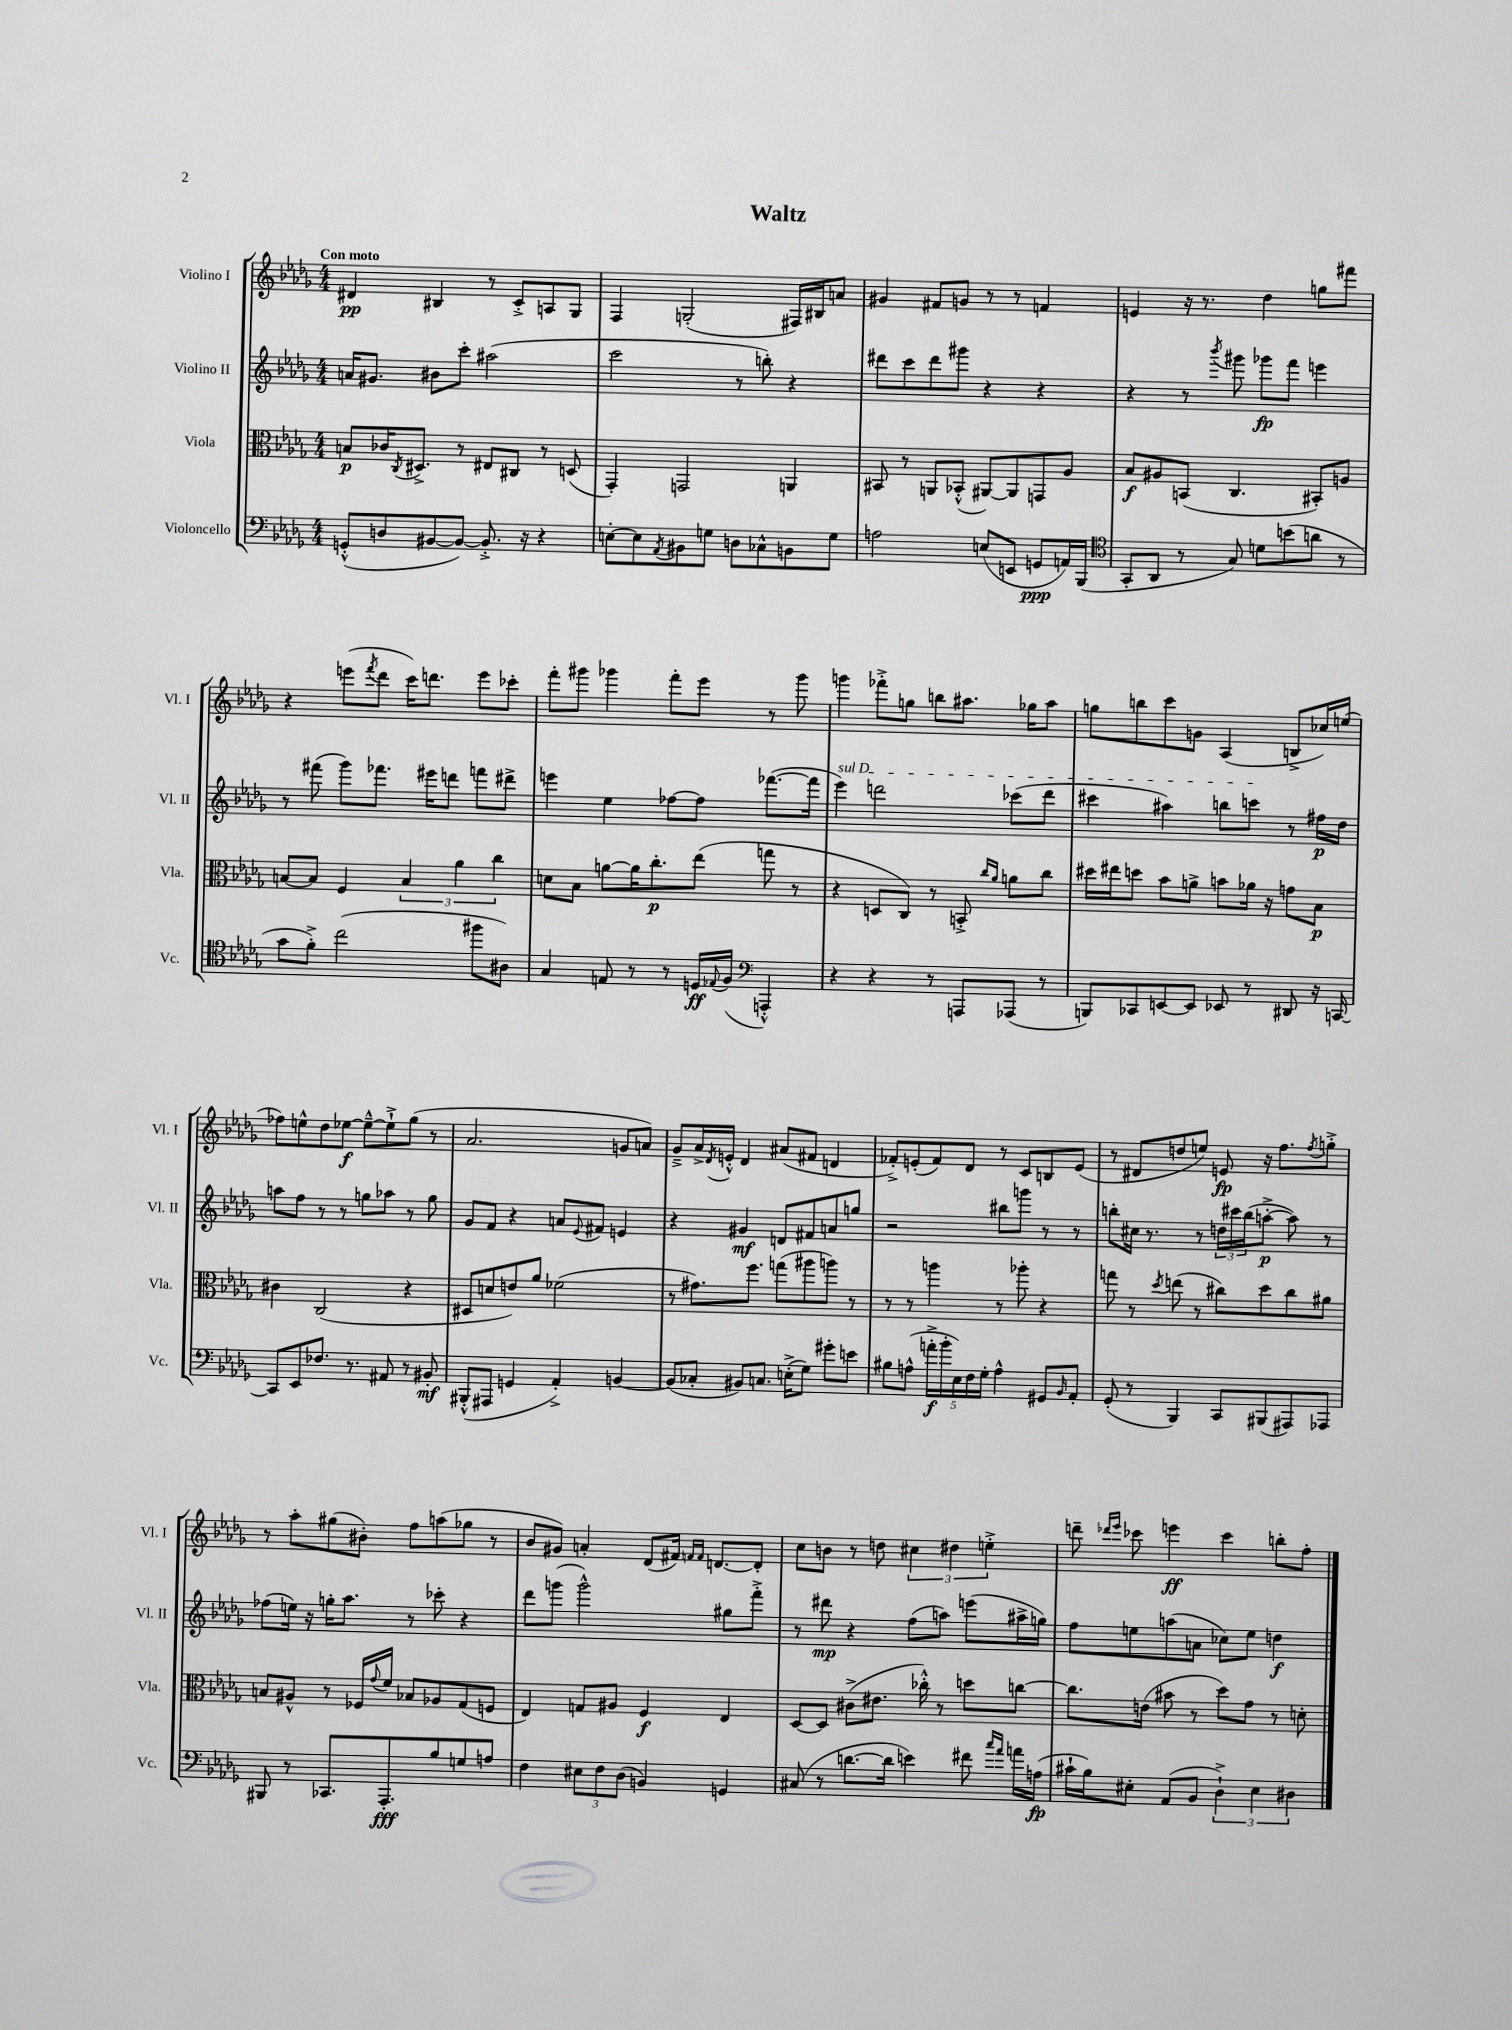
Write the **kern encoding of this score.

**kern	**kern	**kern	**kern
*staff4	*staff3	*staff2	*staff1
*clefF4	*clefC3	*clefG2	*clefG2
*k[b-e-a-d-g-]	*k[b-e-a-d-g-]	*k[b-e-a-d-g-]	*k[b-e-a-d-g-]
*M4/4	*M4/4	*M4/4	*M4/4
(8GG'^^	8B	16a	4d#
.	.	8.g#	.
8D	16c-	.	.
.	8qC	.	.
.	8.D#^	.	.
[8BB#	.	8b#	4B#
8BB#_)	8r	8ccc'	.
8.BB#'^]	8E#	(2aa#	8r
.	8C#	.	8c'^
16r	.	.	.
4r	8r	.	8A
.	(8D	.	8G-
=	=	=	=
[8E'	4GG-')	2ccc	4F
8E]	.	.	.
8qAA-	.	.	.
8BB#	2GG	.	(2G'
8G	.	.	.
8D	.	8r	.
8C-^^	.	8bb')	.
8BB	4AA	4r	16F#)
.	.	.	16B#
8G	.	.	8a
=	=	=	=
2A	8BB#	8ddd#	4g#
.	8r	8ccc	.
.	8AA	8ddd#	8f#
.	(8BB-'^^	8ggg#	8g
(8E	[8AA#)	4r	8r
8EE	8AA#]	.	8r
8GG	8GG	4r	4f
16AA)	8A-	.	.
(16BBB-	.	.	.
=	=	=	=
*clefC4	*	*	*
8GG-'	8B-	4r	4e
8AA-	8A#	.	.
8r	(8BB	8r	16r
.	.	.	8.r
.	.	8qbbb-	.
8G-)	4.C	8ggg#	.
8d	.	8ggg-	4dd-
(8b	.	8fff	.
8a	8BB#')	4eee	8gg
8r	8A	.	8fff#
=	=	=	=
8g-	[8B	8r	4r
8f'^)	8B]	(8fff#	.
(2cc	4F	8ggg-)	(8eee
.	.	.	8qfff
.	.	8.fff-	8ddd-
.	6B	.	16ccc)
.	.	16eee#	8.ddd
.	.	8ddd	.
.	6a-	.	.
8ff#	.	8fff	8eee
.	6cc	.	.
8A#)	.	8ddd#^	8ccc-'
=	=	=	=
4G-	8d	4eee	8fff'
.	8B-	.	8ggg#
8E	[8a	4ee-	4ggg-
8r	16a]	.	.
.	8.cc'	.	.
8r	.	[8ff-	8fff'
16D	(8ee-	8ff-]	8eee-
8qqE-	.	.	.
(16F	.	.	.
*clefF4	*	*	*
4AAA'^^)	8gg	([8.fff-	8r
.	8r	.	8ggg-
.	.	16fff-]	.
=	=	=	=
4r	4r	4eee-)	4ggg
4r	8D	2ddd	8fff-'^
.	8C)	.	8gg
8r	8r	.	8bb
8AAA	8BB'^	.	8.aa#
.	16qqcc	.	.
.	16qqa-	.	.
(8AAA-	8a	(8ccc-	.
.	.	.	16gg-
8r	8cc	8ddd	8aa#
=	=	=	=
8BBB)	16dd#	4ccc#	8gg
.	16ee#	.	.
8CC-	8dd	.	8bb
[8EE	8b-	4aa#)	8ccc
8EE]	8a^	.	8g
8EE-	8b	8bb	(4A-
8r	16a-	8ccc	.
.	16r	.	.
8DD#	8g	8r	8B^
16r	8B-	16ff#	16cc-)
[16CC	.	16dd-	(16ee
=	=	=	=
8CC]	4c#	8aa	8ff-)
8EE-	.	8ff	8ee^^
8.F-	(2C	8r	8dd-
.	.	8r	[8ee-
8.r	.	.	.
.	.	8gg	8ee-~^^_
8AA#	.	8aa-	8ee-`^]
8r	4r	8r	(8gg-
8BB#'	.	8gg	8r
=	=	=	=
(8BBB#'^^	8D#	8g-	2.a-
8AAA#	8d	8f	.
4GG	8e)	4r	.
.	8a-	.	.
4AA-'^)	(2f-	8a	.
.	.	8qqe-	.
.	.	8f#	.
[4BB	.	4e	8g
.	.	.	8a)
=	=	=	=
(8BB]	8r	4r	8g-~^
8C-'	8.g#)	.	16a-^
.	.	.	8qd-
.	.	.	16e'^^
8BB#)	.	4g#	4d-
.	8.ff	.	.
8.C	.	.	.
.	(8gg	8d	(8a#
(16E'^	.	.	.
8G-)	8aa#	8f#	8f#
8g#'	8aa)	8a	4d
8e	8r	8gg	.
=	=	=	=
8B#	8r	2r	8f-'^)
(8A^^	8r	.	(8e'
20a'^	4aa	.	8f-)
20b-'	.	.	.
20E-)	.	.	.
.	.	.	8d-
20F	.	.	.
20G-'	.	.	.
4A^^	8r	8bb#	8r
.	8aa-'	8ggg	8c
8GG#	4r	8r	8B
16qqBB-	.	.	.
8AA-'	.	8r	(8e
=	=	=	=
(8GG-'	8gg	8bb'	8r
8r	8r	16cc#	8d#
.	.	8.r	.
.	8qdd-	.	.
4BBB-)	(8ee	.	8dd
.	8r	8r	8ee)
8CC	8cc#)	24dd	8e
.	.	24ccc#	.
.	.	(24bb	.
(8BBB#	8dd-	[8aa'^	16r
.	.	.	8.ff
8AAA#)	8cc#	8aa])	.
.	.	.	8qff
8AAA-	8a#	8r	8gg'^
=	=	=	=
8BBB#	8B	(8ff-	8r
8r	8A#^^	16ee)	8aa-'
.	.	16r	.
8.CC-	8r	16gg'	(8gg#
.	.	8.aa-	.
.	16F-	.	8b#')
.	8qqg-	.	.
8.AAA-'	16f	.	.
.	8B-	8r	8ff
8B-	8A-	8ccc-'	(8aa
8G	(8G-	4r	8gg-
8A	8F	.	8r
=	=	=	=
4F	4E-)	8ddd-	8b-
.	.	(8ggg	8g#)
12E#	8G	2ggg^^)	4a'
12F	.	.	.
.	8A#	.	.
(12D-	.	.	.
4BB)	4F	.	(8d-
.	.	.	16f#)
.	.	.	16qqf
.	.	.	16qqf
.	.	.	[8.d
4GG	4E-	8gg#	.
.	.	8fff'^	8d']
=	=	=	=
(8C#	[8D-	8r	8cc
8r	8D-]	8ddd#	8b
[8.d	(8c#^	4r	8r
.	8.e#	.	8dd
16d]	.	.	.
4e)	.	(8ff	6cc#
.	16cc-'^^)	.	.
.	8r	8aa)	.
.	.	.	6dd#
8f#	8dd	(8eee	.
.	.	.	6ee'^
16qqcc	.	.	.
16qqa-	.	.	.
16a	[8cc	16aa#^	.
(16A	.	16gg)	.
=	=	=	=
16c#`	8.cc]	8ff	8ddd~
16B-)	.	.	.
.	.	.	16qqddd-
.	.	.	16qqeee-
8E#'	.	8ee	8ccc-
.	(16e	.	.
(8AA-	8b#	(8aa	4eee
8BB-	8r	8a	.
6D-`^)	8dd-)	8cc-)	4ccc-
.	8g-	8ee	.
6E#	.	.	.
.	8r	4dd	8bb'
6D#	.	.	.
.	8d'	.	8ff'
==	==	==	==
*-	*-	*-	*-
